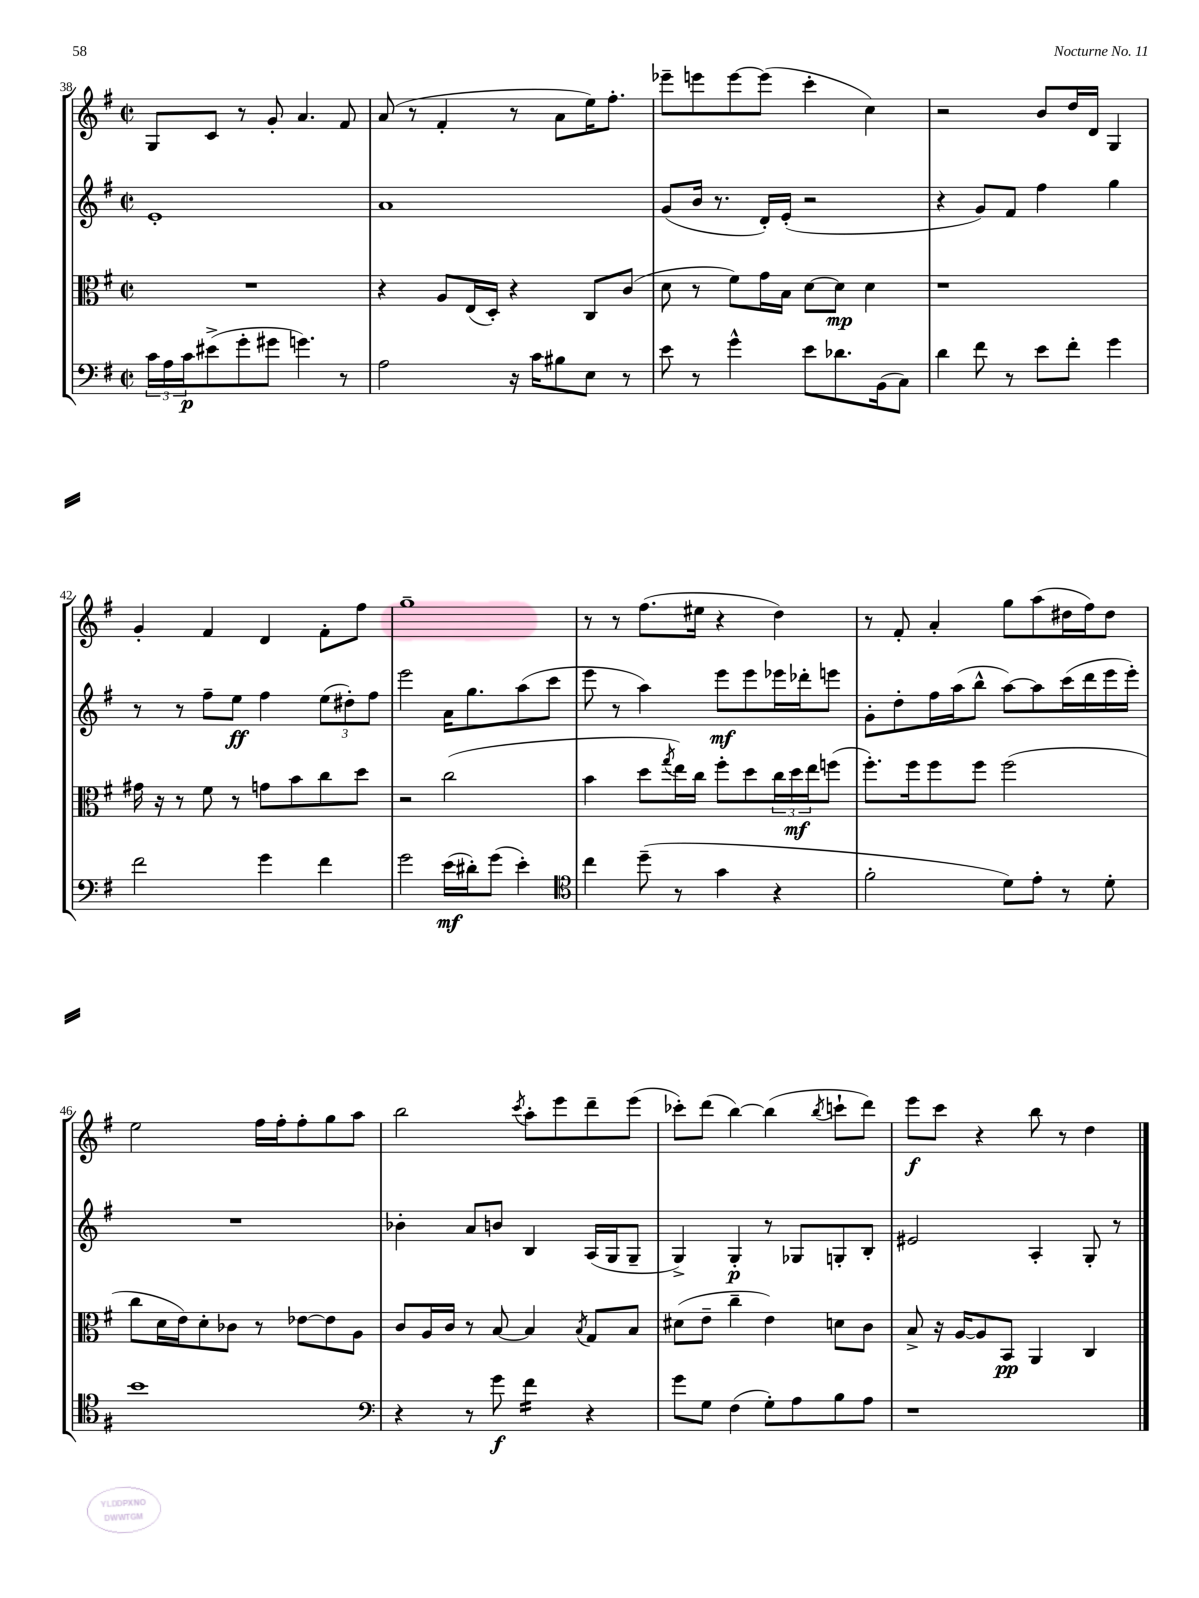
<<
\new StaffGroup <<
\new Staff = "s0" {
    \clef treble \key g \major \defaultTimeSignature \time 2/2
    g8 c'8 r8 g'8-. a'4. fis'8 |
    a'8( r8 fis'4-. r8 a'8 e''16) fis''8.-. |
    ees'''8-- e'''8 e'''8~ e'''8( c'''4-. c''4) |
    r2 b'8 d''16 d'16 g4 |
    g'4-. fis'4 d'4 fis'8-. fis''8 |
    g''1-- |
    r8 r8 fis''8.( eis''16 r4 d''4) |
    r8 fis'8-. a'4-. g''8 a''8( dis''16 fis''16) dis''8 |
    e''2 fis''16 fis''16-. fis''8-. g''8 a''8 |
    b''2 \acciaccatura { c'''8 } a''8-. e'''8 d'''8-- e'''8( |
    ces'''8-.) d'''8( b''4~) b''4( \acciaccatura { b''8 } c'''8-! d'''8) |
    e'''8\f c'''8 r4 b''8 r8 d''4 \bar "|." |
}
\new Staff = "s1" {
    \clef treble \key g \major \defaultTimeSignature \time 2/2
    e'1-. |
    a'1 |
    g'8( b'16 r8. d'16-.) e'16-.( r2 |
    r4 g'8) fis'8 fis''4 g''4 |
    r8 r8 fis''8-- e''8\ff fis''4 \tuplet 3/2 { e''8( dis''8-.) fis''8 } |
    e'''2 a'16 g''8. a''8( c'''8 |
    e'''8 r8 a''4) e'''8\mf e'''8 ees'''16 des'''16-. e'''8 |
    g'8-. d''8-. fis''16 a''16( b''8-^ a''8~) a''8 c'''16( d'''16 e'''16 e'''16-.) |
    R1 |
    bes'4-. a'8 b'8 b4 a16( g16 g8-- |
    g4->) g4-.\p r8 ges8 g8-. b8-. |
    eis'2 a4-. g8-. r8 \bar "|." |
}
\new Staff = "s2" {
    \clef alto \key g \major \defaultTimeSignature \time 2/2
    R1 |
    r4 a8 e16( d16-.) r4 c8 c'8( |
    d'8 r8 fis'8) g'16 b16 d'8~ d'8\mp d'4 |
    r1 |
    gis'16 r16 r8 fis'8 r8 g'8 b'8 c''8 d''8 |
    r2 c''2( |
    b'4 d''8 \acciaccatura { g''8 } e''16) c''16 fis''8-. d''8 \tuplet 3/2 { c''16 d''16\mf e''16 } f''8( |
    fis''8.-.) fis''16 fis''8 fis''8 fis''2( |
    c''8 d'16 e'16) d'8-. ces'8 r8 ees'8~ ees'8 a8 |
    c'8 a16 c'16 r8 b8~ b4 \acciaccatura { b8 } g8 b8 |
    dis'8( e'8-- c''4-- e'4) d'8 c'8 |
    b8-> r16 a16~ a8 b,8\pp a,4 c4 \bar "|." |
}
\new Staff = "s3" {
    \clef bass \key g \major \defaultTimeSignature \time 2/2
    \tuplet 3/2 { c'16 a16 c'16\p } eis'8->( g'8-. gis'8 g'4.) r8 |
    a2 r16 c'16 bis8 e8 r8 |
    e'8 r8 g'4-^ e'8 des'8. b,16( c8) |
    d'4 fis'8 r8 e'8 fis'8-. g'4 |
    fis'2 g'4 fis'4 |
    g'2 e'16\mf( dis'16-.) g'8( e'4-.) |
    \clef tenor c''4 d''8--( r8 g'4 r4 |
    fis'2-. d'8) e'8-. r8 d'8-. |
    b'1 |
    \clef bass r4 r8 g'8\f fis'4:16 r4 |
    g'8 g8 fis4( g8-.) a8 b8 a8 |
    r1 \bar "|." |
}
>>
>>
\layout { \context { \Score currentBarNumber = #38 } }
